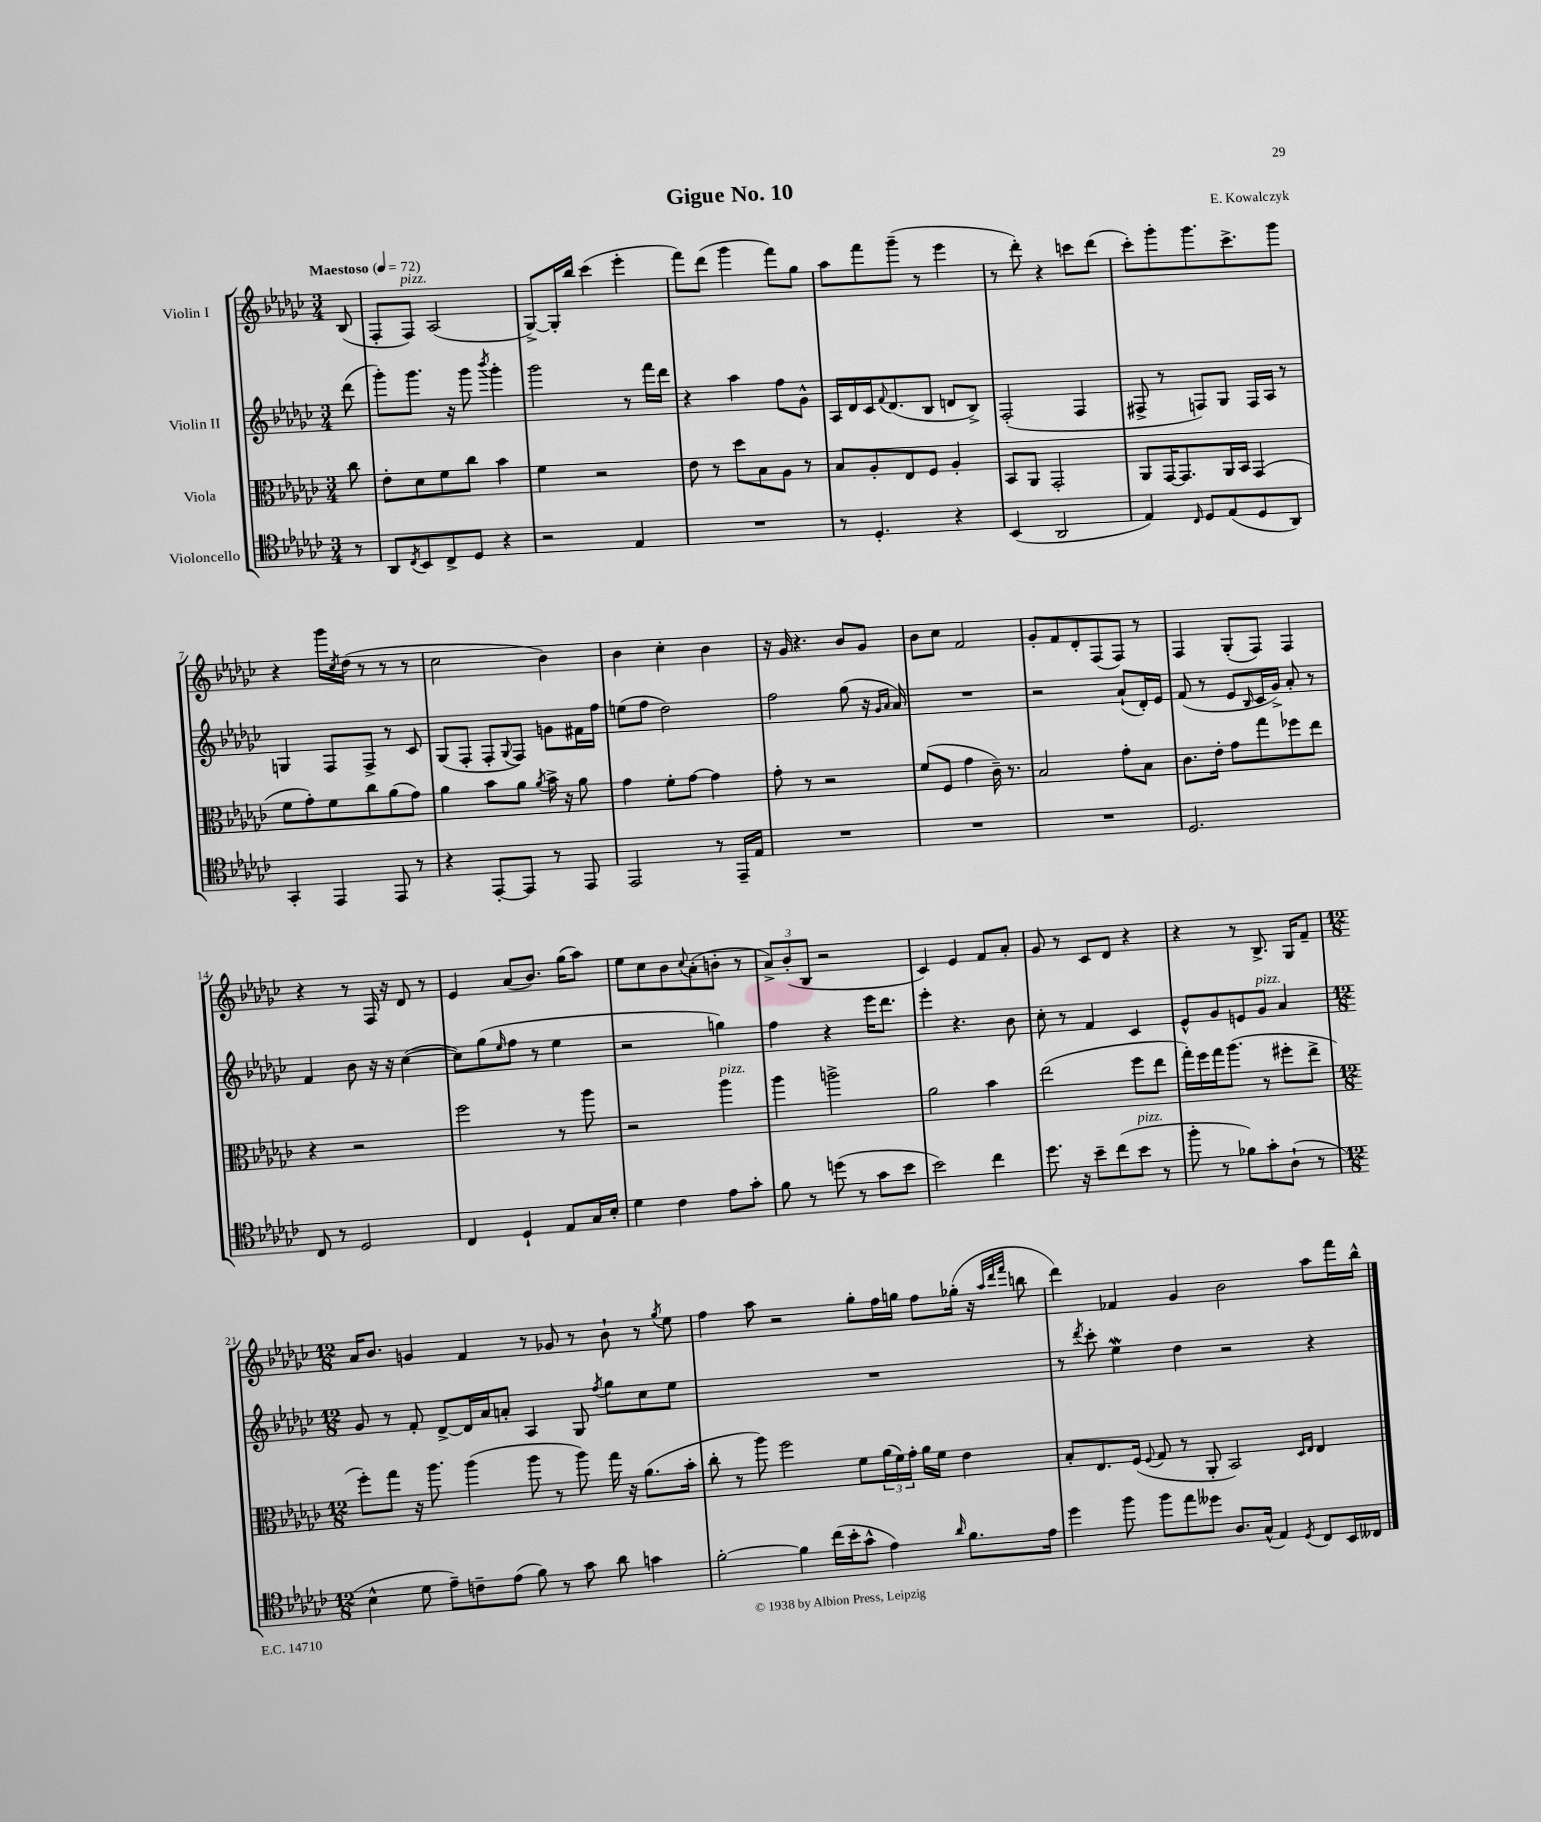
\header { title = "Gigue No. 10" composer = "E. Kowalczyk" }
<<
\new StaffGroup <<
\new Staff = "s0" \with { instrumentName = "Violin I" } {
    \clef treble \key ges \major \numericTimeSignature \time 3/4 \partial 8 \tempo "Maestoso" 4 = 72
    bes8( |
    f8-. f8^\markup { \italic "pizz." }) aes2( |
    ges8~->) ges16-. bes''16 ces'''4( ees'''4-. |
    f'''8) des'''8( ges'''4 f'''8) ges''8 |
    aes''8 f'''8 ges'''8--( r8 ees'''4 |
    r8 des'''8-.) r4 c'''8 des'''8( |
    ces'''8-.) ges'''8-. ges'''8. ces'''8.-> ges'''8 |
    r4 ges'''16 \acciaccatura { ces''8 } des''16( r8 r8 r8 |
    ces''2 bes'4) |
    bes'4 ces''4-. bes'4 |
    r16 ges'16 r4. bes'8 ges'8 |
    bes'8 ces''8 f'2 |
    ges'8-. f'8 des'8-. f8( f8) r8 |
    f4 ges8-.( f8) f4 |
    r4 r8 f16 r16 des'8 r8 |
    ees'4 aes'8( bes'8.) ges''16( aes''8) |
    ees''8 ces''8 bes'8 \appoggiatura { ces''8 } aes'8-.( b'8-. r8 |
    \tuplet 3/2 { aes'8->) bes'8-.( bes8 } r2 |
    ces'4) ees'4 f'8 aes'8-. |
    ges'8 r8 ces'8 des'8 r4 |
    r4 r8 bes8.-> ges16 f'8-- |
    \numericTimeSignature \time 12/8 aes'16 bes'8. g'4 f'4 r8 ges'8 r8 bes'8-! r8 \acciaccatura { ges''8 } ees''8 |
    f''4 aes''8 r2 ges''8-. f''16 g''16 f''8 ges''16-.( r16 \grace { aes''32 des'''32 f'''32 } b''8 |
    des'''4) fes'4 ges'4 bes'2 aes''8 f'''16 bes''16-^ \bar "|." |
}
\new Staff = "s1" \with { instrumentName = "Violin II" } {
    \clef treble \key ges \major \numericTimeSignature \time 3/4 \partial 8
    des'''8( |
    ges'''8-.) ges'''8. r16 ges'''8 \acciaccatura { bes'''8 } ges'''4-. |
    ges'''2 r8 f'''16 des'''16 |
    r4 aes''4 f''8 ges'8-^ |
    aes16 des'16 ces'16 \appoggiatura { f'8 } des'8.( bes8 d'8 bes8->) |
    f2-.( f4 |
    fis8-> r8 f8) ges8 f16 aes16 r8 |
    g4 f8 f8-> r8 ces'8 |
    ges8( f8-. f8-. \appoggiatura { ges8 } f8) g'8 fis'16 f''16 |
    e''8( f''8 des''2) |
    f''2 ges''8( r16 \grace { ges'16 aes'16 } aes'16) |
    R2. |
    r2 aes'8-!( des'16-.) ees'16 |
    f'8( r8 ees'8 \grace { bes16 } ces'16 ges'16->) aes'8-. r8 |
    f'4 bes'8 r16 r16 ces''4~( |
    ces''8) ges''8( \grace { ees''16 } f''8 r8 ees''4 |
    r2 g''4) |
    f''4 r4 ees'''16 des'''8. |
    ees'''4-. r4. bes'8 |
    ces''8-. r8 f'4 ces'4 |
    ees'8-^ ges'8 e'8 ges'8^\markup { \italic "pizz." } aes'4 |
    \numericTimeSignature \time 12/8 ges'8 r8 f'8-. des'8~-> des'16 aes'16 a'8-. aes4 ges8 \acciaccatura { f''8 } ges''8 ces''8 ees''8 |
    R1. |
    r8 \acciaccatura { des'''8 } ces'''8-. ees''4\mordent des''4 r2 r4 \bar "|." |
}
\new Staff = "s2" \with { instrumentName = "Viola" } {
    \clef alto \key ges \major \numericTimeSignature \time 3/4 \partial 8
    ces''8 |
    ees'8-. des'8 f'8 ces''8 bes'4 |
    f'4 r2 |
    ees'8 r8 des''8 bes8 aes8 r8 |
    bes8 aes8-. ees8 f8 aes4-. |
    bes,8 aes,8 ges,2-. |
    aes,8 ges,16~ ges,8. aes,16 bes,16 ges,4( |
    f'8 ges'8-.) f'8 ces''8 aes'8( ges'8) |
    aes'4 bes'8 aes'8 \acciaccatura { aes'8 } bes'16-> r16 aes'8 |
    ges'4 f'8-. ges'8~ ges'4 |
    ges'8-. r8 r2 |
    f'8( f8 ges'4 ces'16--) r8. |
    bes2 ges'8-. bes8 |
    ces'8. ees'16-. ges'8 ges''8 fes''8 ees''8 |
    r4 r2 |
    f''2 r8 aes''8 |
    r2 aes''4^\markup { \italic "pizz." } |
    aes''4 a''2-> |
    aes'2 bes'4 |
    ees''2( f''8 ees''8 |
    ges''16-.) f''16 ges''16 aes''8.( r8 fis''8-. ees''8-> |
    \numericTimeSignature \time 12/8 f''8-.) ges''8 r16 aes''8. aes''4( aes''8 r8 aes''8) ges''16 r16 aes'8.( bes'16-. |
    ces''8-. r8 aes''8) f''2 f'8 \tuplet 3/2 { aes'16( f'16) ges'16-. } aes'16 f'16 ees'4 |
    bes8-. ees8. f16( \appoggiatura { f8 } ges8 r8 aes,8-. bes,2) \grace { des16 ees16 } ees4 \bar "|." |
}
\new Staff = "s3" \with { instrumentName = "Violoncello" } {
    \clef tenor \key ges \major \numericTimeSignature \time 3/4 \partial 8
    r8 |
    aes,8 \acciaccatura { ces8 } bes,8 ces8-> des8 r4 |
    r2 ees4 |
    R2. |
    r8 des4.-. r4 |
    bes,4( aes,2 |
    ees4) \grace { ces16 } des8 ees8( des8 aes,8) |
    ges,4-. ees,4 ees,8 r8 |
    r4 ees,8~-. ees,8 r8 ees,8 |
    ees,2 r8 ees,16-- ees16 |
    R2. |
    R2. |
    R2. |
    des2. |
    ces8 r8 des2 |
    ces4 des4-! ees8 ges16 bes16-. |
    des'4 ces'4 ees'8 ges'8-. |
    f'8 r8 d''8( r8 ges'8 bes'8 |
    bes'2) ces''4 |
    des''8. r16 bes'8-- ces''8( bes'8^\markup { \italic "pizz." } r8 |
    f''8-. r8 fes'8) ges'8-. aes8-!( r8 |
    \numericTimeSignature \time 12/8 bes4-^ des'8 ees'8--) c'8-- ees'8( f'8) r8 ges'8 aes'8 g'4 |
    f'2~-. f'4 ces''16( bes'16-. ges'8-^ ees'4) \grace { aes'16 } f'8. ees'16 |
    des''4 f''8 f''8 ees''8 deses''8 aes8. ges16-^( ees4) \acciaccatura { des8 } ces8 bes,16 ceses16 \bar "|." |
}
>>
>>
